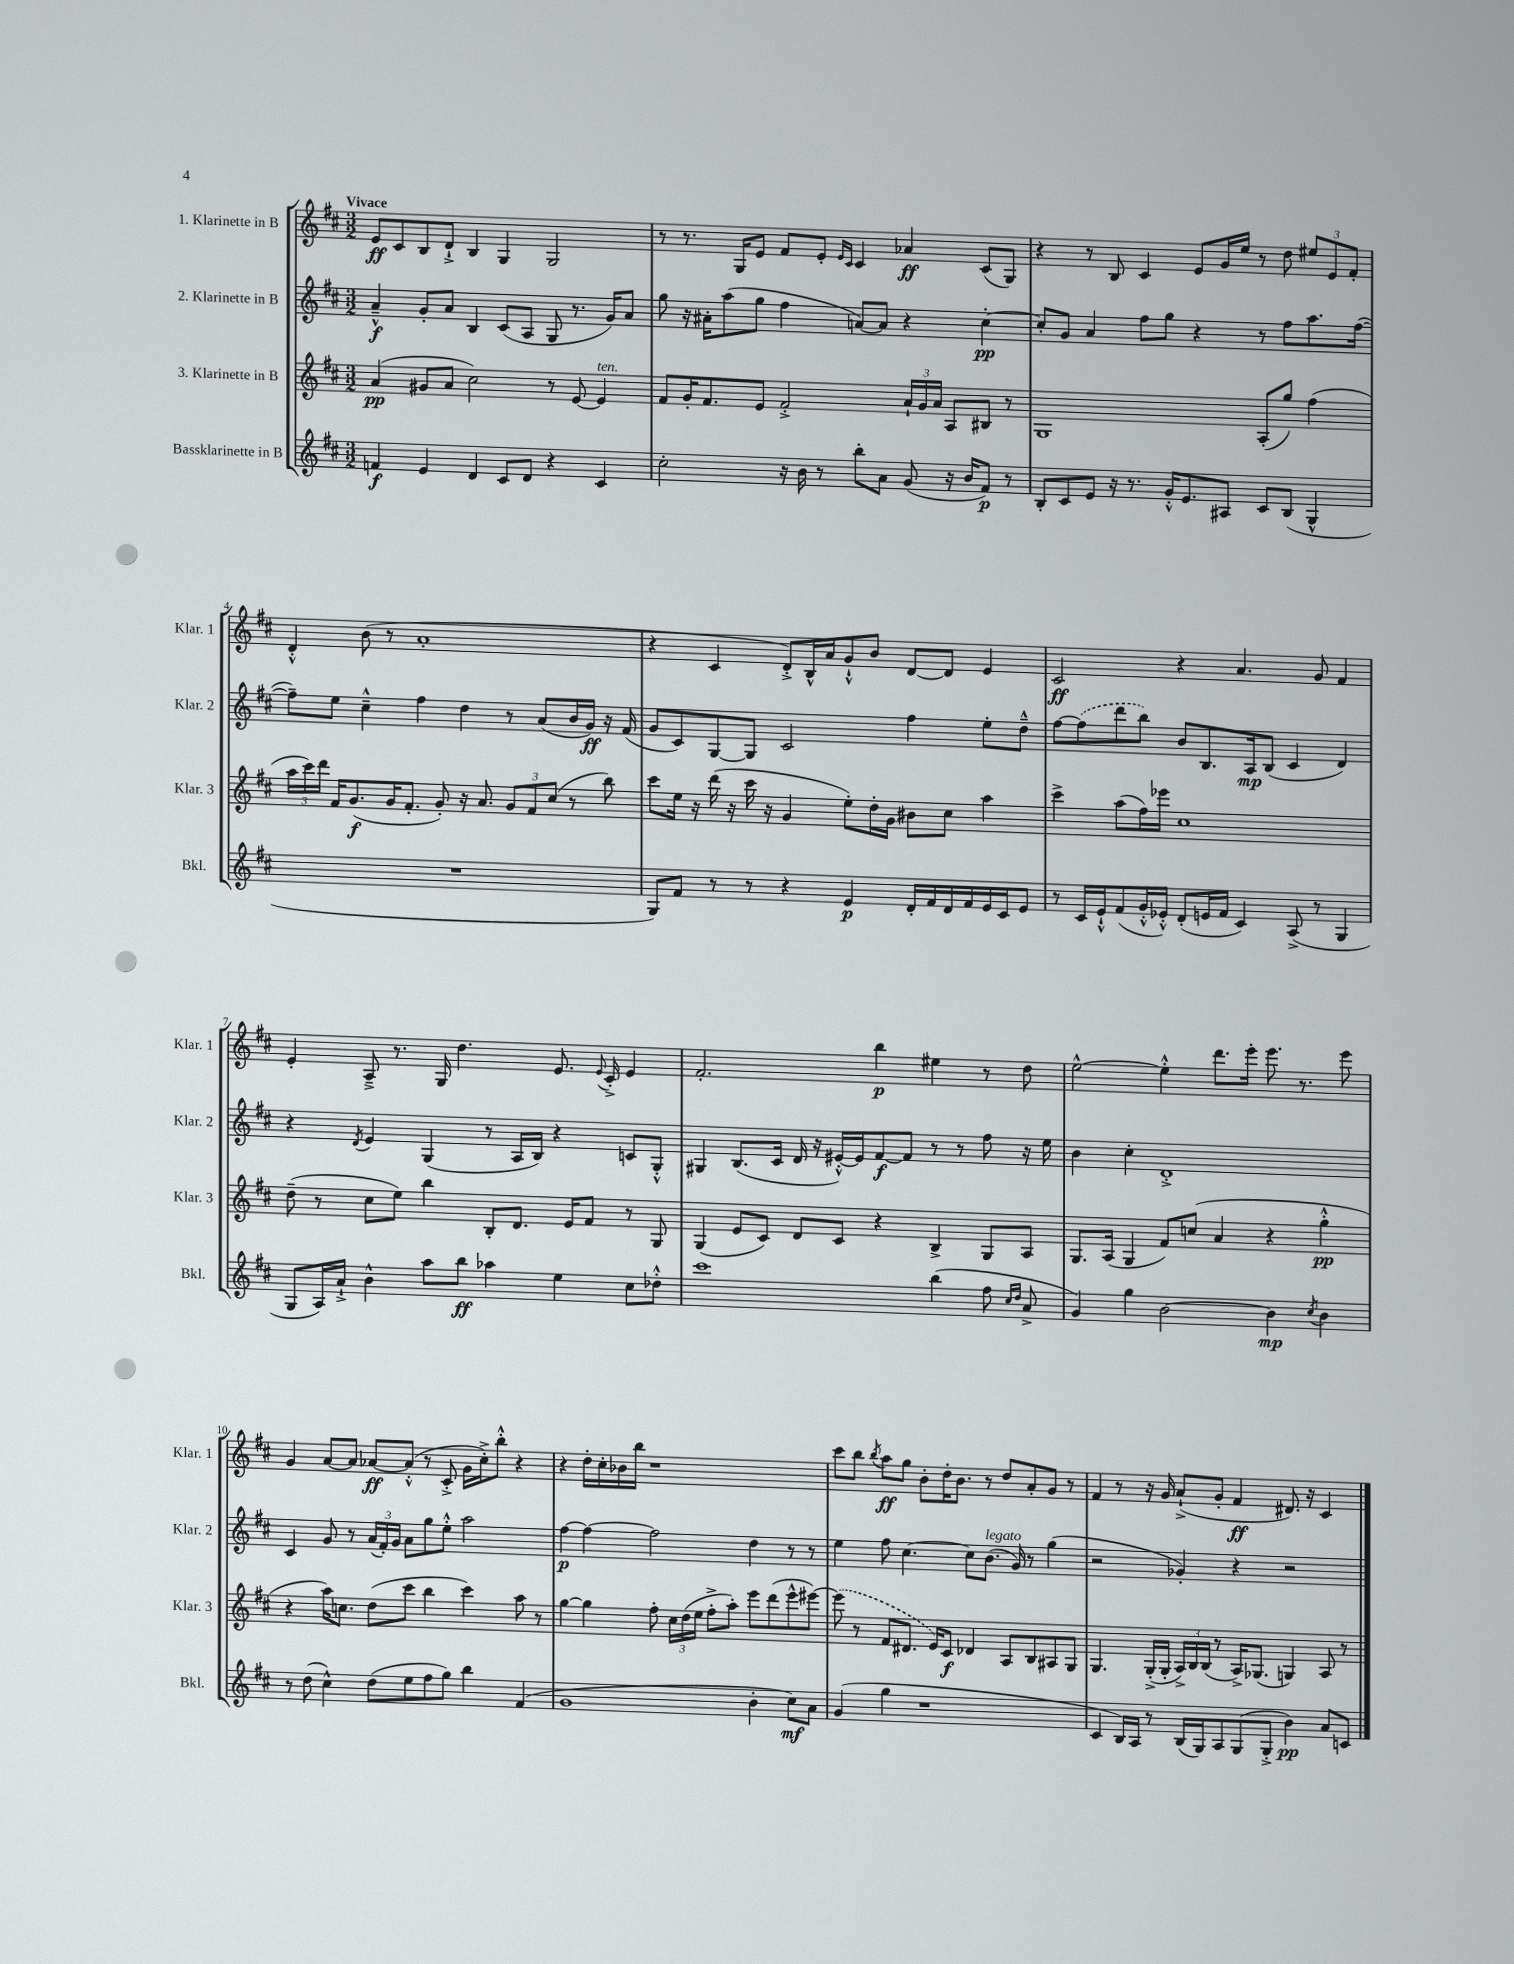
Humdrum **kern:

**kern	**dynam	**kern	**dynam	**kern	**dynam	**kern	**dynam
*part4	*part4	*part3	*part3	*part2	*part2	*part1	*part1
*staff4	*staff4	*staff3	*staff3	*staff2	*staff2	*staff1	*staff1
*I"Bassklarinette in B	*	*I"3. Klarinette in B	*	*I"2. Klarinette in B	*	*I"1. Klarinette in B	*
*I'Bkl.	*	*I'Klar. 3	*	*I'Klar. 2	*	*I'Klar. 1	*
*clefG2	*	*clefG2	*	*clefG2	*	*clefG2	*
*k[f#c#]	*	*k[f#c#]	*	*k[f#c#]	*	*k[f#c#]	*
*M3/2	*	*M3/2	*	*M3/2	*	*M3/2	*
=1	=1	=1	=1	=1	=1	=1	=1
!	!	!	!	!	!	!LO:TX:a:B:t=Vivace	!
4fn/	f	(4a/	pp	4a~^^/	f	8e/L	ff
.	.	.	.	.	.	8c#/	.
4e/	.	8g#X/L	.	8g'/L	.	8B/	.
.	.	8a/J	.	8a/J	.	8d`^/J	.
4d/	.	2cc#\)	.	4B/	.	4B/	.
8c#/L	.	.	.	(8c#/L	.	4G/	.
8d/J	.	.	.	8A/J	.	.	.
4r	.	8r	.	8G/	.	2G/	.
.	.	[8e/	.	8.r	.	.	.
!	!	!LO:TX:a:i:t=ten.	!	!	!	!	!
4c#/	.	4e/]	.	.	.	.	.
.	.	.	.	16g/KL)	.	.	.
.	.	.	.	8a/J	.	.	.
=2	=2	=2	=2	=2	=2	=2	=2
2cc#'\	.	8f#/L	.	8gg\	.	8r	.
.	.	16g'/K	.	16r	.	8.r	.
.	.	8.f#/	.	16a#X'\KL	.	.	.
.	.	.	.	(8aa\	.	.	.
.	.	.	.	.	.	16G/KL	.
.	.	8e/J	.	8gg\J	.	8e/J	.
16r	.	2f#'^/	.	4ff#\	.	8f#/L	.
16b\	.	.	.	.	.	.	.
8r	.	.	.	.	.	8e'/J	.
.	.	.	.	.	.	16qqe/LL	.
.	.	.	.	.	.	16qqc#/JJ	.
8bb'\L	.	.	.	[8an/L)	.	4c#/	.
8a\J	.	.	.	8a/J]	.	.	.
(8g/	.	24a`/LL	.	4r	.	4a-X/	ff
.	.	24g/	.	.	.	.	.
.	.	24a/JJ	.	.	.	.	.
16r	.	8A/L	.	.	.	.	.
16b/KL	.	.	.	.	.	.	.
8f#/J)	p	8B#X/J	.	[4cc#'\	pp	(8c#/L	.
8r	.	8r	.	.	.	8G/J)	.
=3	=3	=3	=3	=3	=3	=3	=3
8B'/L	.	1G	.	8cc#'/L]	.	4r	.
8c#/	.	.	.	8g/J	.	.	.
8e/J	.	.	.	4a/	.	8r	.
16r	.	.	.	.	.	8B/	.
8.r	.	.	.	.	.	.	.
.	.	.	.	8ff#\L	.	4c#/	.
16g'^^/KL	.	.	.	8gg\J	.	.	.
8.e/	.	.	.	.	.	.	.
.	.	.	.	4r	.	8e/L	.
8A#X/J	.	.	.	.	.	16g/L	.
.	.	.	.	.	.	16ee/JJ	.
8c#/L	.	(8A'/L	.	8r	.	8r	.
(8B/J	.	8gg/J)	.	8ff#\L	.	8dd\	.
4G^^/	.	(4ff#\	.	8.aa\	.	12ee#X/L	.
.	.	.	.	.	.	12e/	.
.	.	.	.	.	.	12f#'/J	.
.	.	.	.	([16ff#\Jk	.	.	.
!!LO:LB:g=z
=4	=4	=4	=4	=4	=4	=4	=4
1.r	.	24aa\LL	.	8ff#~\L])	.	4d'^^/	.
.	.	24ccc#\)	.	.	.	.	.
.	.	24ddd\JJ	.	.	.	.	.
.	.	16f#/KL	.	8ee\J	.	.	.
.	.	(8.g/	f	.	.	.	.
.	.	.	.	4cc#~^^\	.	(8b\	.
.	.	16g/K	.	.	.	8r	.
.	.	8.f#'/J	.	.	.	.	.
.	.	.	.	4ff#\	.	1a'	.
.	.	8g'/)	.	.	.	.	.
.	.	16r	.	4dd\	.	.	.
.	.	8.a/	.	.	.	.	.
.	.	12g/L	.	8r	.	.	.
.	.	12f#/	.	.	.	.	.
.	.	.	.	(8a/L	.	.	.
.	.	(12cc#/J	.	.	.	.	.
.	.	8r	.	16b/L	.	.	.
.	.	.	.	16g/JJ)	ff	.	.
.	.	8bb\)	.	16r	.	.	.
.	.	.	.	(16f#/	.	.	.
=5	=5	=5	=5	=5	=5	=5	=5
8G/L)	.	8ccc#\L	.	8g/L	.	4r	.
8f#/J	.	16ee\Jk	.	8c#/)	.	.	.
.	.	16r	.	.	.	.	.
8r	.	(16ddd\	.	[8G/	.	4c#/	.
.	.	16r	.	.	.	.	.
8r	.	16ccc#\	.	8G/J]	.	.	.
.	.	16r	.	.	.	.	.
4r	.	4g/	.	2c#/	.	8d'^/L)	.
.	.	.	.	.	.	16B^^/L	.
.	.	.	.	.	.	16a/J	.
4e/	p	8ee'\L)	.	.	.	8g`^^/	.
.	.	16dd'\L	.	.	.	8b/J	.
.	.	16g\JJ	.	.	.	.	.
16d'/LL	.	8b#X\L	.	4ff#\	.	[8d/L	.
16f#/	.	.	.	.	.	.	.
16d/	.	8cc#\J	.	.	.	8d/J]	.
16f#/	.	.	.	.	.	.	.
16e/	.	4aa\	.	8ee'\L	.	4e/	.
16c#/J	.	.	.	.	.	.	.
8e/J	.	.	.	8dd~^^\J	.	.	.
=6	=6	=6	=6	=6	=6	=6	=6
8r	.	4ccc#^\	.	[8ff#\L	.	2c#/	ff
16c#/LL	.	.	.	(8ff#\]	.	.	.
16e`^^/J	.	.	.	.	.	.	.
(8f#/	.	(8aa\L	.	8ddd\	.	.	.
16g'^^/L	.	16ff#\L)	.	8bb\J)	.	.	.
16e-X'^^/JJ)	.	16eee-X\JJ	.	.	.	.	.
(8d'/L	.	1cc#	.	8b/L	.	4r	.
16en/L	.	.	.	8.B/	.	.	.
16f#/JJ	.	.	.	.	.	.	.
4c#/)	.	.	.	.	.	4.a/	.
.	.	.	.	16A/k	mp	.	.
.	.	.	.	(8B/J	.	.	.
(8A^/	.	.	.	4c#/	.	.	.
8r	.	.	.	.	.	8g/	.
4G/	.	.	.	4d/)	.	4f#/	.
!!LO:LB:g=z
=7	=7	=7	=7	=7	=7	=7	=7
8G/L	.	(8dd~\	.	4r	.	4e'/	.
16A/L)	.	8r	.	.	.	.	.
16a`^/JJ	.	.	.	.	.	.	.
.	.	.	.	8qd/	.	.	.
4b^^\	.	8cc#\L	.	4e/	.	8A~^/	.
.	.	8ee\J)	.	.	.	8.r	.
8aa\L	.	4bb\	.	(4G/	.	.	.
.	.	.	.	.	.	16G/	.
8bb\J	ff	.	.	.	.	4.dd\	.
4aa-X\	.	8B'/L	.	8r	.	.	.
.	.	8.d/J	.	16A/LL	.	.	.
.	.	.	.	16B/JJ)	.	.	.
4ee\	.	.	.	4r	.	8.e/	.
.	.	16e/KL	.	.	.	.	.
.	.	8f#/J	.	.	.	.	.
.	.	.	.	.	.	8qqe/	.
.	.	.	.	.	.	16c#'^/	.
8cc#\L	.	8r	.	8cn/L	.	4e/	.
8dd-X'^^\J	.	8G/	.	8G'^^/J	.	.	.
=8	=8	=8	=8	=8	=8	=8	=8
1ccc#	.	(4G/	.	4G#X/	.	2.f#'/	.
.	.	8e/L	.	(8.B/L	.	.	.
.	.	8c#/J)	.	.	.	.	.
.	.	.	.	16c#/Jk	.	.	.
.	.	8d/L	.	16d/	.	.	.
.	.	.	.	16r	.	.	.
.	.	8c#/J	.	[16e#X'^^/LL)	.	.	.
.	.	.	.	16e#/J]	.	.	.
.	.	4r	.	[8f#/	f	4bb\	p
.	.	.	.	8f#/J]	.	.	.
(4bb\	.	4B^/	.	8r	.	4ee#X\	.
.	.	.	.	8r	.	.	.
8ff#\	.	8G/L	.	8ff#\	.	8r	.
16qqcc#/LL	.	.	.	.	.	.	.
16qqdd/JJ	.	.	.	.	.	.	.
8a^/	.	8A/J	.	16r	.	8dd\	.
.	.	.	.	16ee\	.	.	.
=9	=9	=9	=9	=9	=9	=9	=9
4g/)	.	8.G/L	.	4b\	.	[2ee^^\	.
.	.	(16A/Jk	.	.	.	.	.
4gg\	.	4G/	.	4cc#'\	.	.	.
[2b\	.	8f#/L)	.	1d'^	.	4ee'^^\]	.
.	.	(8ccn/J	.	.	.	.	.
.	.	4a/	.	.	.	8.ddd\L	.
.	.	.	.	.	.	16eee'\Jk	.
4b\]	mp	4r	.	.	.	8.eee\	.
.	.	.	.	.	.	8.r	.
8qcc#/	.	.	.	.	.	.	.
4b\	.	4gg'^^\	pp	.	.	.	.
.	.	.	.	.	.	8eee\	.
!!LO:LB:g=z
=10	=10	=10	=10	=10	=10	=10	=10
8r	.	4r	.	4c#/	.	4g/	.
(8dd\	.	.	.	.	.	.	.
4cc#^^\)	.	16aa\KL)	.	8g/	.	[8a/L	.
.	.	8.ccn\J	.	.	.	.	.
.	.	.	.	8r	.	8a/J]	.
(8dd\L	.	(8dd\L	.	(24a/LL	.	[8a-X/L	ff
.	.	.	.	24f#'/)	.	.	.
.	.	.	.	24g/JJ	.	.	.
8ee\	.	8ccc#\J	.	8a\L	.	(8a-'^^/J]	.
8ff#\	.	4bb\	.	8gg\	.	8r	.
8gg\J)	.	.	.	8ee'^^\J	.	8c#'^/	.
4bb\	.	4ccc#\)	.	2aa\	.	16g\LL	.
.	.	.	.	.	.	16cc#'^\J)	.
.	.	.	.	.	.	8bb'^^\J	.
(4f#/	.	8aa\	.	.	.	4r	.
.	.	8r	.	.	.	.	.
=11	=11	=11	=11	=11	=11	=11	=11
1g	.	[4gg\	.	[4ff#\	p	4r	.
.	.	4gg\]	.	4ff#\_	.	16dd'\LL	.
.	.	.	.	.	.	16cc#'\	.
.	.	.	.	.	.	16b-X\	.
.	.	.	.	.	.	16bb\JJ	.
.	.	8ff#'\	.	2ff#\]	.	1r	.
.	.	24cc#\LL	.	.	.	.	.
.	.	(24dd\	.	.	.	.	.
.	.	24ee\JJ	.	.	.	.	.
.	.	8ff#'^\L	.	.	.	.	.
.	.	8aa'\J)	.	.	.	.	.
4b'\	.	8eee\L	.	4dd\	.	.	.
.	.	(8ddd\	.	.	.	.	.
8cc#\L)	mf	8eee^^\	.	8r	.	.	.
8a\J	.	[8eee#X\J)	.	8r	.	.	.
=12	=12	=12	=12	=12	=12	=12	=12
(4g/	.	(8eee#\]	.	4ee\	.	8ccc#\L	.
.	.	8r	.	.	.	8bb\J	.
.	.	.	.	.	.	8qbb/	.
4gg\	.	8f#/L	.	8ff#\	.	8aa\L	ff
.	.	8.d#X/J	.	[4.cc#\	.	8gg\J	.
1r	.	.	.	.	.	8b'\L	.
.	.	16e/KL)	.	.	.	.	.
.	.	8c#/J	f	.	.	16dd'\K	.
.	.	.	.	.	.	8.b\J	.
.	.	4d-X/	.	8cc#\L]	.	.	.
!	!	!	!	!LO:TX:a:i:t=legato	!	!	!
.	.	.	.	(8.b\J	.	8r	.
.	.	8A/L	.	.	.	8dd/L	.
.	.	.	.	16g/)	.	.	.
.	.	8B/	.	8r	.	8a'/	.
.	.	8A#X/	.	(4gg\	.	8g/J	.
.	.	8G/J	.	.	.	8r	.
=13	=13	=13	=13	=13	=13	=13	=13
4c#/	.	4.G/	.	2r	.	4f#/	.
16B/LL)	.	.	.	.	.	8r	.
16A/JJ	.	.	.	.	.	.	.
8r	.	(16G'^/LL	.	.	.	16r	.
.	.	16G'/JJ	.	.	.	16g/	.
(16B/LL	.	24A^/LL)	.	4g-X'/)	.	(8a`^/L	.
.	.	24B/	.	.	.	.	.
16G/J)	.	.	.	.	.	.	.
.	.	(24B/JJ	.	.	.	.	.
8A/	.	8r	.	.	.	8g'/J	.
(8G/	.	16A^/KL)	.	4r	.	4f#/	ff
.	.	(8.G-X/J	.	.	.	.	.
8G'^/J	.	.	.	.	.	.	.
4b\)	pp	4Gn/)	.	2r	.	8.d#X/)	.
.	.	.	.	.	.	16r	.
8a/L	.	8A/	.	.	.	4c#/	.
8cn/J	.	8r	.	.	.	.	.
==	==	==	==	==	==	==	==
*-	*-	*-	*-	*-	*-	*-	*-
